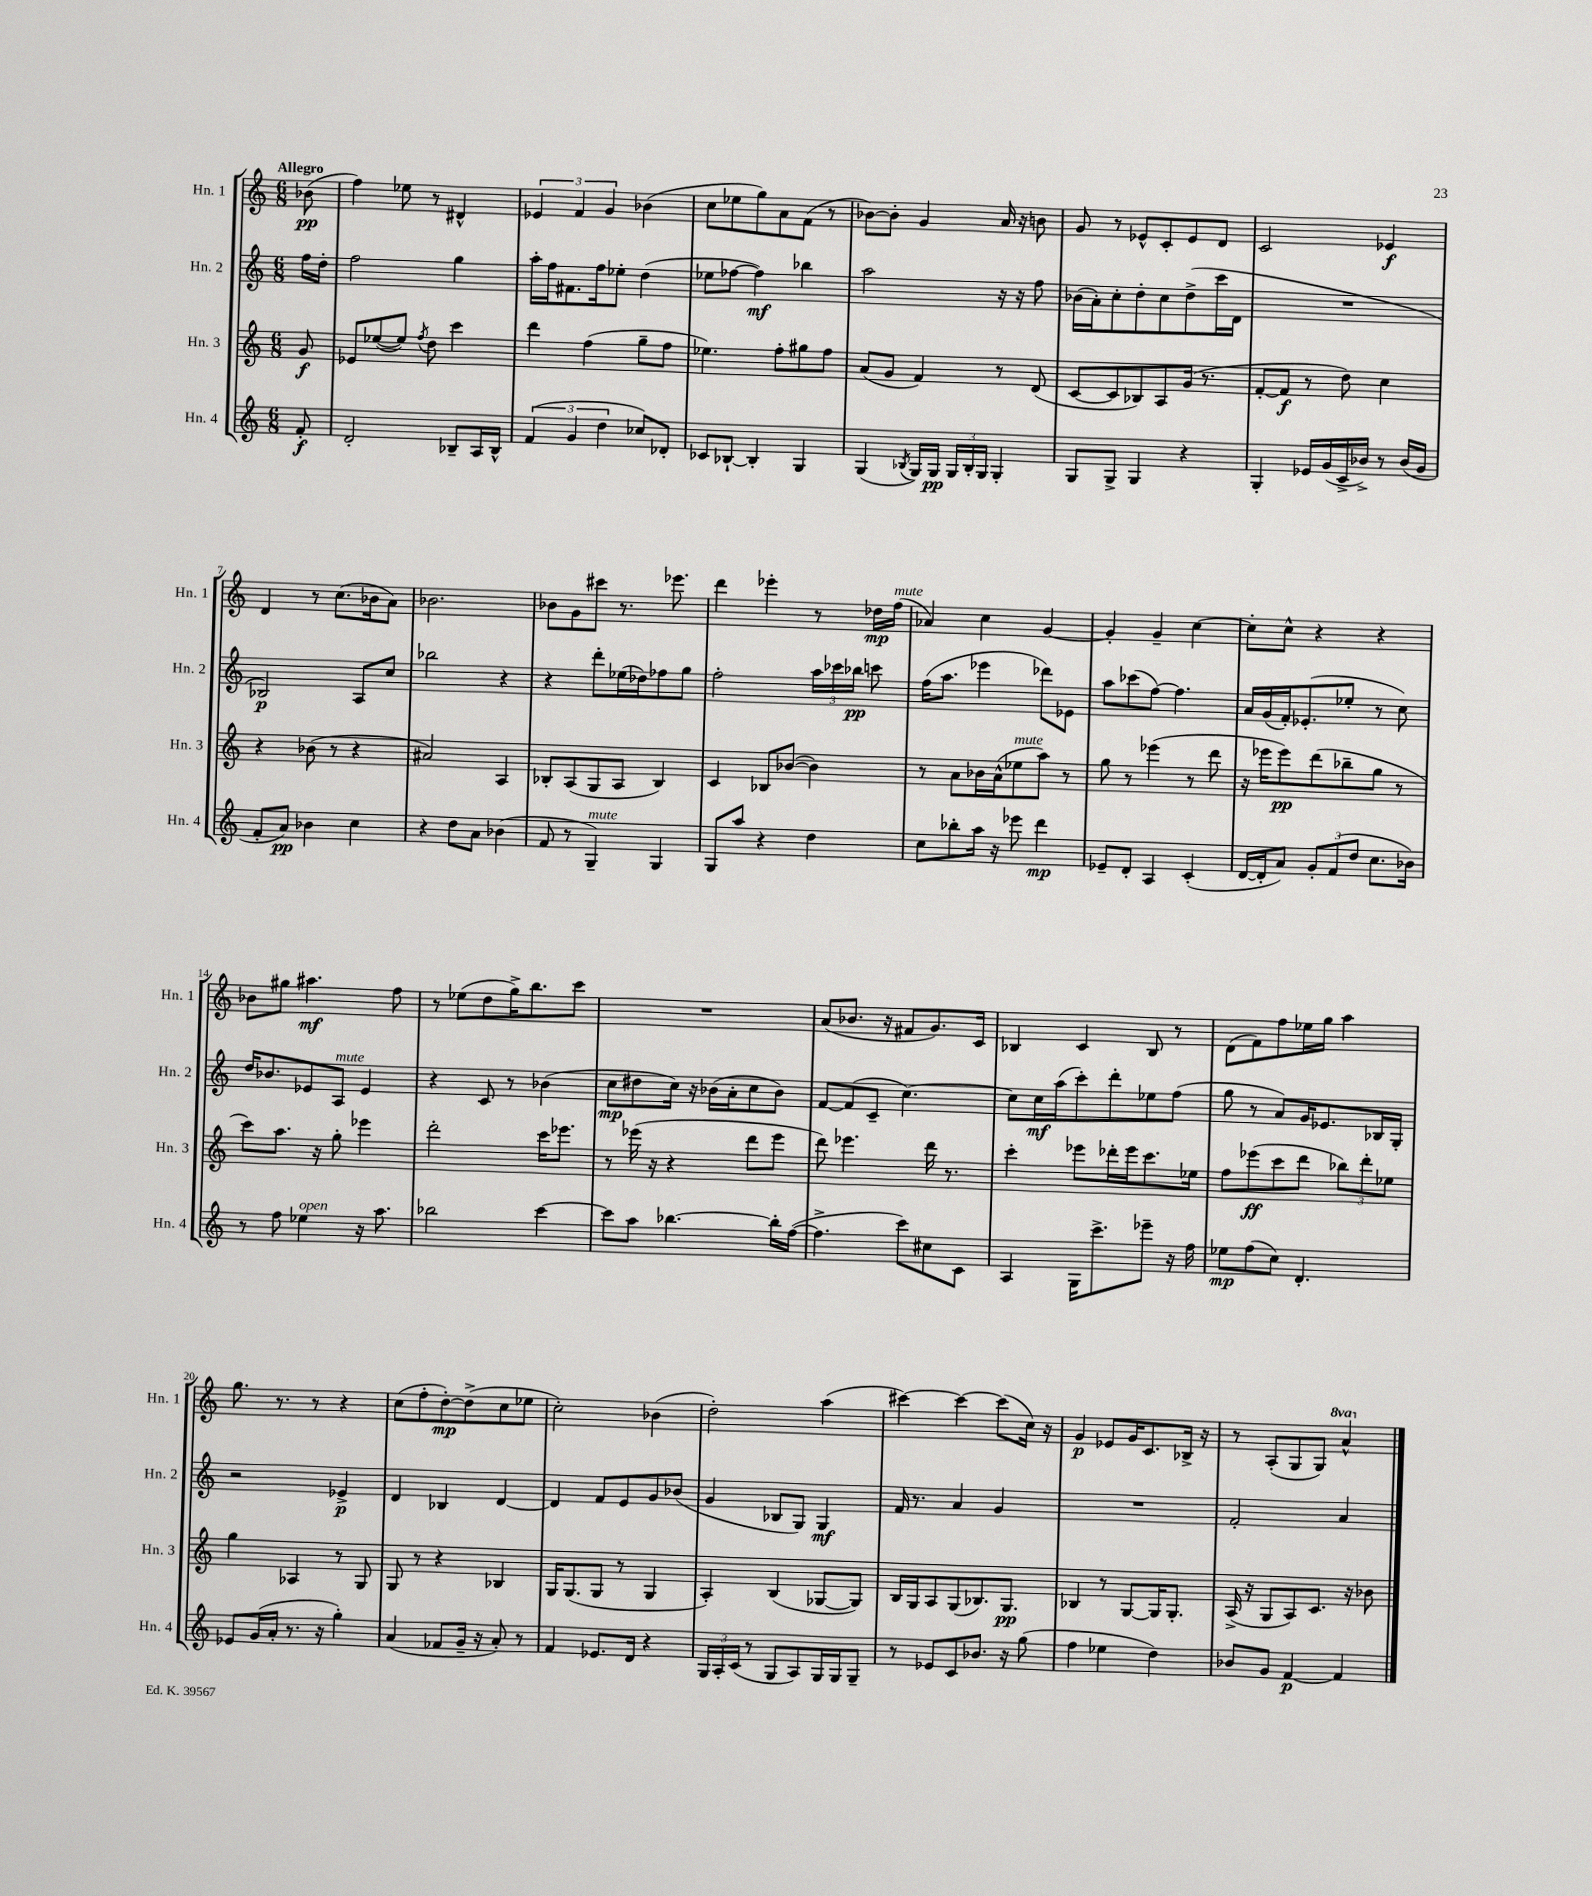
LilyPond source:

<<
\new StaffGroup <<
\new Staff = "s0" \with { instrumentName = "Hn. 1" shortInstrumentName = "Hn. 1" } {
    \clef treble \key c \major \numericTimeSignature \time 6/8 \set Staff.ottavationMarkups = #ottavation-simple-ordinals \partial 8 \tempo "Allegro"
    \autoBeamOff bes'8\pp( |
    f''4) ees''8 r8 dis'4-^ |
    \tuplet 3/2 { ees'4 f'4 g'4 } bes'4( |
    c''8[ ees''8 g''8) a'8 f'8]( r8 |
    bes'8[~) bes'8]-. g'4 a'16 r16 b'8 |
    g'8 r8 ees'8[-^ c'8-. ees'8 d'8] |
    c'2 ees'4\f |
    d'4 r8 c''8.[( bes'16 a'8]) |
    bes'2. |
    bes'8[ g'8 cis'''8] r8. ees'''8. |
    d'''4 ees'''4-. r8 des''16[\mp f''16]^\markup { \italic "mute" }( |
    aes'4) c''4 g'4~ |
    g'4-. g'4-- c''4~ |
    c''8[-. c''8]-^ r4 r4 |
    bes'8[ gis''8] ais''4.\mf f''8 |
    r8 ees''8[( d''8 g''16->) b''8. c'''8] |
    R2. |
    a'8[( bes'8.] r16 fis'8[ g'8.) c'16] |
    bes4 c'4 bes8 r8 |
    d'8[( f'8) f''8 ees''16 g''16] a''4 |
    g''8. r8. r8 r4 |
    c''8[( f''8-. d''8~-.\mp) d''8->( c''8 ees''8] |
    c''2-.) bes'4( |
    d''2-.) a''4( |
    cis'''4~) cis'''4~ cis'''8[( c''16]) r16 |
    g'4\p ees'8[ g'16 c'8. bes16]-> r16 |
    r8 a8[-.( g8 g8]) \ottava #1 a''4-^ \ottava #0 \bar "|." |
}
\new Staff = "s1" \with { instrumentName = "Hn. 2" shortInstrumentName = "Hn. 2" } {
    \clef treble \key c \major \numericTimeSignature \time 6/8 \partial 8
    \autoBeamOff f''16[ d''16]-. |
    f''2 g''4 |
    a''16[-. f''16 fis'8. f''16 ees''8]-. d''4( |
    ees''8[ fes''8]~ fes''4\mf) bes''4 |
    a''2 r16 r16 f''8 |
    bes'16[( a'16-.) c''8-. d''8-. c''8 d''8->( c'''16 d'16] |
    R2. |
    bes2\p) a8[ c''8] |
    bes''2 r4 |
    r4 d'''8[-. ees''16( des''16) fes''8 g''8] |
    f''2-. \tuplet 3/2 { a''16[ ces'''16 bes''16]\pp } c'''8 |
    f''16[( a''8.] ees'''4 des'''8[) ees'8] |
    a''8[ ces'''8( f''8]~) f''4. |
    a'16[ g'16( f'16-.) ees'8.-.( ees''8]-. r8 c''8) |
    d''16[ bes'8. ees'8 a8]^\markup { \italic "mute" } ees'4 |
    r4 c'8 r8 bes'4( |
    c''8[\mp dis''8 c''16]) r16 bes'16[( a'16-. c''8 bes'8]) |
    f'8[~ f'8( c'8]-- c''4.~) |
    c''8[ c''16\mf a''16( c'''8-.) d'''8-. ees''8 f''8]( |
    g''8 r8 a'8[) g'16 ees'8. bes16 g16]-. |
    r2 ees'4->\p |
    d'4 bes4 d'4~ |
    d'4 f'8[ e'8 g'8 bes'8]( |
    g'4 bes8[ g8]) g4\mf |
    f'16 r8. a'4 g'4 |
    R2. |
    f'2-. a'4 \bar "|." |
}
\new Staff = "s2" \with { instrumentName = "Hn. 3" shortInstrumentName = "Hn. 3" } {
    \clef treble \key c \major \numericTimeSignature \time 6/8 \partial 8
    \autoBeamOff g'8\f |
    ees'8[ ees''8~( ees''8]) \acciaccatura { f''8 } d''8 c'''4 |
    d'''4 f''4( g''8[-- f''8] |
    ees''4.) f''8[-. gis''8 f''8] |
    a'8[( g'8] f'4) r8 d'8( |
    c'8[~ c'8 bes8) a8 g'16]( r8. |
    f'8[~-. f'8]\f r8 d''8) c''4 |
    r4 bes'8( r8 r4 |
    ais'2) a4 |
    bes8[-. a8( g8 a8] bes4) |
    c'4 bes8[ bes'8]~( bes'4) |
    r8 a'8[ bes'16 a'16-^( ees''8^\markup { \italic "mute" } a''8]) r8 |
    g''8 r8 ees'''4( r8 d'''8 |
    r16 ees'''16[ ees'''8\pp) d'''8( bes''8-- g''8] r8 |
    c'''8[) a''8.] r16 g''8-. ees'''4 |
    d'''2-. c'''16[ ees'''8.] |
    r8 ees'''16( r16 r4 d'''8[ ees'''8] |
    d'''8) ees'''4. d'''16 r8. |
    c'''4-. ees'''8[ des'''16-. ees'''16 c'''8. ees''16] |
    f''8[ ees'''8\ff( c'''8 d'''8] \tuplet 3/2 { bes''8[) d'''8-. ees''8] } |
    g''4 aes4 r8 g8 |
    g8 r8 r4 bes4 |
    g16[ g8.( g8] r8 g4 |
    a4-.) b4( ges8[~ ges8]) |
    b16[ g16 a8 g8( bes8.) g8.]\pp |
    bes4 r8 g8[~ g16 g8.]-. |
    a16->( r16 g8[ a8) c'8.] r16 bes'8 \bar "|." |
}
\new Staff = "s3" \with { instrumentName = "Hn. 4" shortInstrumentName = "Hn. 4" } {
    \clef treble \key c \major \numericTimeSignature \time 6/8 \partial 8
    \autoBeamOff f'8-.\f |
    d'2-. bes8[-- a16 bes16]-^ |
    \tuplet 3/2 { f'4( g'4 d''4 } ces''8[) des'8]-. |
    ces'8[ bes8]~-! bes4-. g4 |
    g4( \acciaccatura { bes8 } g16[) g16]\pp \tuplet 3/2 { g16[ bes16-. g16] } g4-. |
    g8[ g8]-> g4 r4 |
    g4-. ees'16[ g'16( c'16-> bes'16]->) r8 bes'16[( g'16] |
    f'8[-. a'8]\pp) bes'4 c''4 |
    r4 d''8[ a'8] bes'4( |
    f'8 r8 g4--^\markup { \italic "mute" }) g4 |
    g8[ a''8] r4 d''4 |
    c''8[ bes''8-. a''16] r16 ees'''8 d'''4\mp |
    ees'8[-- d'8]-. a4 c'4-.( |
    d'16[~ d'16-. a'8]) \tuplet 3/2 { g'8[-. f'8( d''8] } c''8.[ bes'16]) |
    r8 f''8 ees''4^\markup { \italic "open" } r16 a''8. |
    bes''2 c'''4~ |
    c'''8[ a''8] bes''4.~ bes''16[-. f''16]~( |
    f''4.-> c'''8[) cis''8 c'8] |
    a4 g16[ c'''8.-> ees'''8]-- r16 f''16 |
    ees''8[\mp f''8( c''8]) d'4.-. |
    ees'8[ g'16( a'16]-. r8. r16 g''4-.) |
    a'4( fes'8[ g'16]-- r16 a'8-.) r8 |
    f'4 ees'8.[ d'16] r4 |
    \tuplet 3/2 { g16[ a16-. c'16]( } r8 g8[ a8) g16 g16 g8]-- |
    r8 ees'8[ c'8 bes'8.] r16 g''8( |
    f''4 ees''4 d''4) |
    bes'8[ g'8] f'4~\p f'4 \bar "|." |
}
>>
>>
